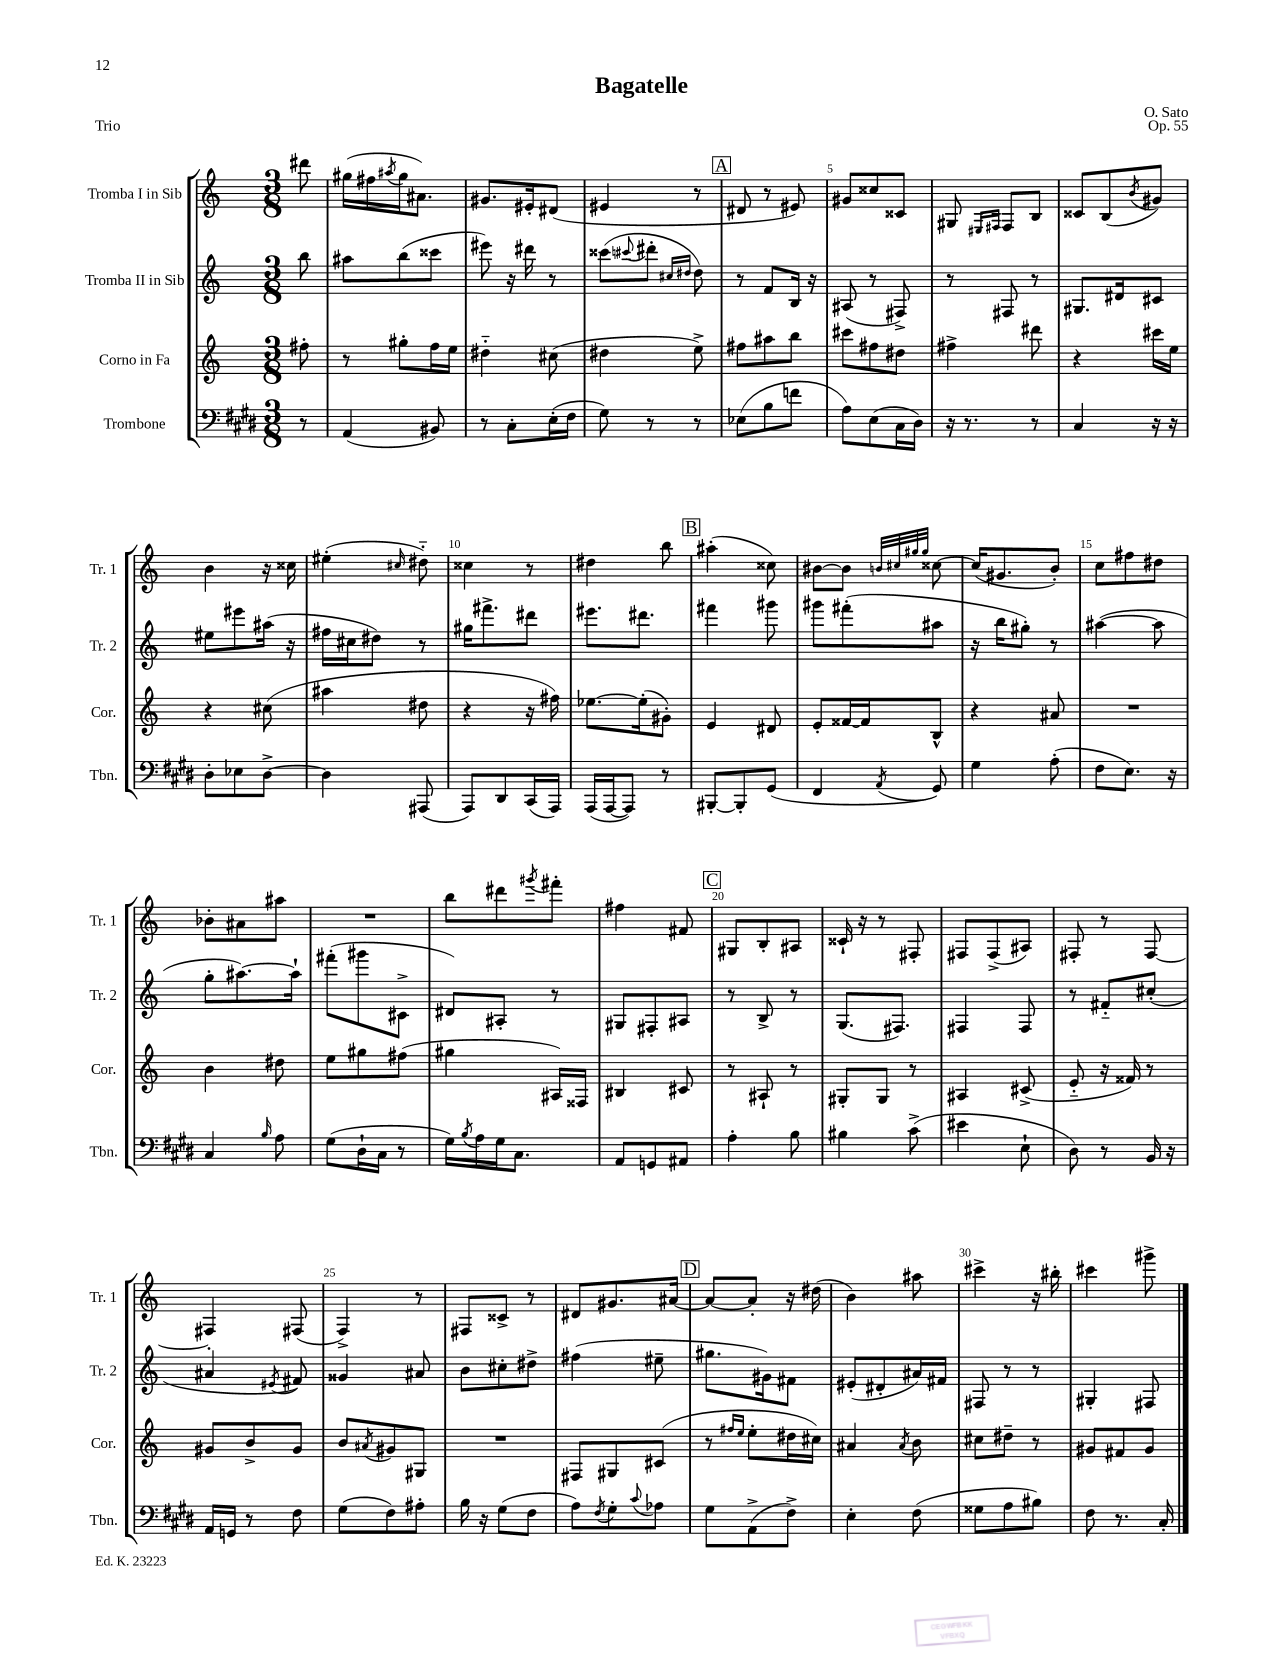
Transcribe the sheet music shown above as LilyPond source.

\header { title = "Bagatelle" composer = "O. Sato" opus = "Op. 55" piece = "Trio" }
<<
\new StaffGroup <<
\new Staff = "s0" \with { instrumentName = "Tromba I in Sib" shortInstrumentName = "Tr. 1" } {
    \clef treble \key c \major \numericTimeSignature \time 3/8 \partial 8
    dis'''8 |
    gis''16( fis''16 \acciaccatura { ais''8 } gis''16 ais'8.) |
    gis'8. eis'16-. dis'8( |
    eis'4 r8 |
    \mark \markup { \box "A" } dis'8 r8 eis'8) |
    gis'8 cisis''8 cisis'8 |
    gis8 \grace { eis16 fis16 } fis8 b8 |
    cisis'8 b8( \acciaccatura { b'8 } gis'8) |
    b'4 r16 cisis''16 |
    eis''4-.( \grace { cis''16 } dis''8-_) |
    cisis''4 r8 |
    dis''4 b''8 |
    \mark \markup { \box "B" } ais''4-.( cisis''8) |
    bis'8~ bis'8 \grace { b'32 cis''32 gis''32 gis''32 } cisis''8~ |
    cisis''16( gis'8. b'8-.) |
    c''8 fis''8 dis''8 |
    bes'8-. ais'8 ais''8 |
    R4. |
    b''8 dis'''8 \acciaccatura { gis'''8 } fis'''8-. |
    fis''4 fis'8 |
    \mark \markup { \box "C" } gis8 b8-. ais8 |
    cisis'16-! r16 r8 fis8-. |
    fis8 fis8->( ais8) |
    fis8-. r8 fis8~ |
    fis4-. fis8( |
    f4->) r8 |
    fis8 cisis'8-> r8 |
    dis'8 gis'8. ais'16~ |
    \mark \markup { \box "D" } ais'8~ ais'8-. r16 dis''16( |
    b'4) ais''8 |
    cis'''4-> r16 bis''16-. |
    cis'''4 gis'''8-> \bar "|." |
}
\new Staff = "s1" \with { instrumentName = "Tromba II in Sib" shortInstrumentName = "Tr. 2" } {
    \clef treble \key c \major \numericTimeSignature \time 3/8 \partial 8
    b''8 |
    ais''8 b''8( cisis'''8 |
    eis'''8) r16 dis'''16 r8 |
    cisis'''8( \appoggiatura { cis'''8 } dis'''8-. \grace { cis''16 dis''16 } dis''8) |
    \mark \markup { \box "A" } r8 f'8 b16 r16 |
    ais8( r8 fis8->) |
    r8 fis8 r8 |
    gis8. dis'16 cis'8 |
    eis''8 eis'''8 ais''16( r16 |
    fis''16 cis''16 dis''8) r8 |
    gis''16 fis'''8.-> dis'''8 |
    eis'''8. dis'''8. |
    \mark \markup { \box "B" } fis'''4 gis'''8 |
    gis'''8 fis'''8-.( ais''8 |
    r16 b''16 gis''8-.) r8 |
    ais''4~( ais''8 |
    g''8-. ais''8.~) ais''16-! |
    fis'''8-.( gis'''8 cis'8-> |
    dis'8) ais8-. r8 |
    gis8 fis8-. ais8 |
    \mark \markup { \box "C" } r8 b8-> r8 |
    g8.( fis8.) |
    fis4 fis8 |
    r8 fis'8-_ cis''8-.( |
    ais'4 \acciaccatura { eis'8 } fis'8) |
    gisis'4 ais'8 |
    b'8 cis''8-. dis''8-> |
    fis''4( eis''8-- |
    \mark \markup { \box "D" } gis''8. gis'16) fis'8 |
    eis'8-.( dis'8-. ais'16) fis'16 |
    fis8 r8 r8 |
    gis4-. fis8 \bar "|." |
}
\new Staff = "s2" \with { instrumentName = "Corno in Fa" shortInstrumentName = "Cor." } {
    \clef treble \key c \major \numericTimeSignature \time 3/8 \partial 8
    fis''8-. |
    r8 gis''8-. f''16 e''16 |
    dis''4-_ cis''8( |
    dis''4 e''8->) |
    \mark \markup { \box "A" } fis''8 ais''8 b''8 |
    cis'''8 fis''8 dis''8 |
    fis''4-> dis'''8 |
    r4 cis'''16 e''16 |
    r4 cis''8( |
    ais''4 dis''8 |
    r4 r16 fis''16) |
    ees''8.~ ees''16-.( gis'8-.) |
    \mark \markup { \box "B" } e'4 dis'8 |
    e'8-. fisis'16~ fisis'16 b8-^ |
    r4 ais'8 |
    R4. |
    b'4 dis''8 |
    e''8 gis''8 fis''8( |
    gis''4 ais16) fisis16 |
    bis4 cis'8 |
    \mark \markup { \box "C" } r8 ais8-! r8 |
    gis8-. gis8 r8 |
    ais4 cis'8->( |
    e'8-_ r16 fisis'16) r8 |
    gis'8 b'8-> gis'8 |
    b'8 \acciaccatura { ais'8 } gis'8 gis8 |
    R4. |
    fis8 gis8 cis'8( |
    \mark \markup { \box "D" } r8 \grace { fis''16 e''16 } e''8-. dis''16 cis''16) |
    ais'4 \acciaccatura { ais'8 } b'8 |
    cis''8 dis''8-- r8 |
    gis'8 fis'8 gis'8 \bar "|." |
}
\new Staff = "s3" \with { instrumentName = "Trombone" shortInstrumentName = "Tbn." } {
    \clef bass \key e \major \numericTimeSignature \time 3/8 \partial 8
    r8 |
    a,4( bis,8) |
    r8 cis8-. e16-.( fis16 |
    gis8) r8 r8 |
    \mark \markup { \box "A" } ees8( b8 f'8 |
    a8) e8( cis16 dis16) |
    r16 r8. r8 |
    cis4 r16 r16 |
    dis8-. ees8 dis8~-> |
    dis4 ais,,8( |
    a,,8) dis,8 cis,16( a,,16) |
    a,,16( a,,16~ a,,8) r8 |
    \mark \markup { \box "B" } bis,,8~-. bis,,8-. gis,8( |
    fis,4 \acciaccatura { a,8 } gis,8) |
    gis4 a8-.( |
    fis8 e8.) r16 |
    cis4 \grace { b16 } a8 |
    gis8( dis16-! cis16 r8 |
    gis16) \acciaccatura { b8 } a16 gis16 cis8. |
    a,8 g,8 ais,8 |
    \mark \markup { \box "C" } a4-. b8 |
    bis4 cis'8->( |
    eis'4 e8-! |
    dis8) r8 b,16 r16 |
    a,16 g,16 r8 fis8 |
    gis8( fis8) ais8-. |
    b16 r16 gis8( fis8 |
    a8) \acciaccatura { fis8 } gis8-. \appoggiatura { cis'8 } aes8 |
    \mark \markup { \box "D" } gis8 a,8->( fis8->) |
    e4-. fis8( |
    gisis8 a8 bis8) |
    fis8 r8. cis16-. \bar "|." |
}
>>
>>
\layout { \context { \Score \override BarNumber.break-visibility = ##(#f #t #t) barNumberVisibility = #(every-nth-bar-number-visible 5) } }
